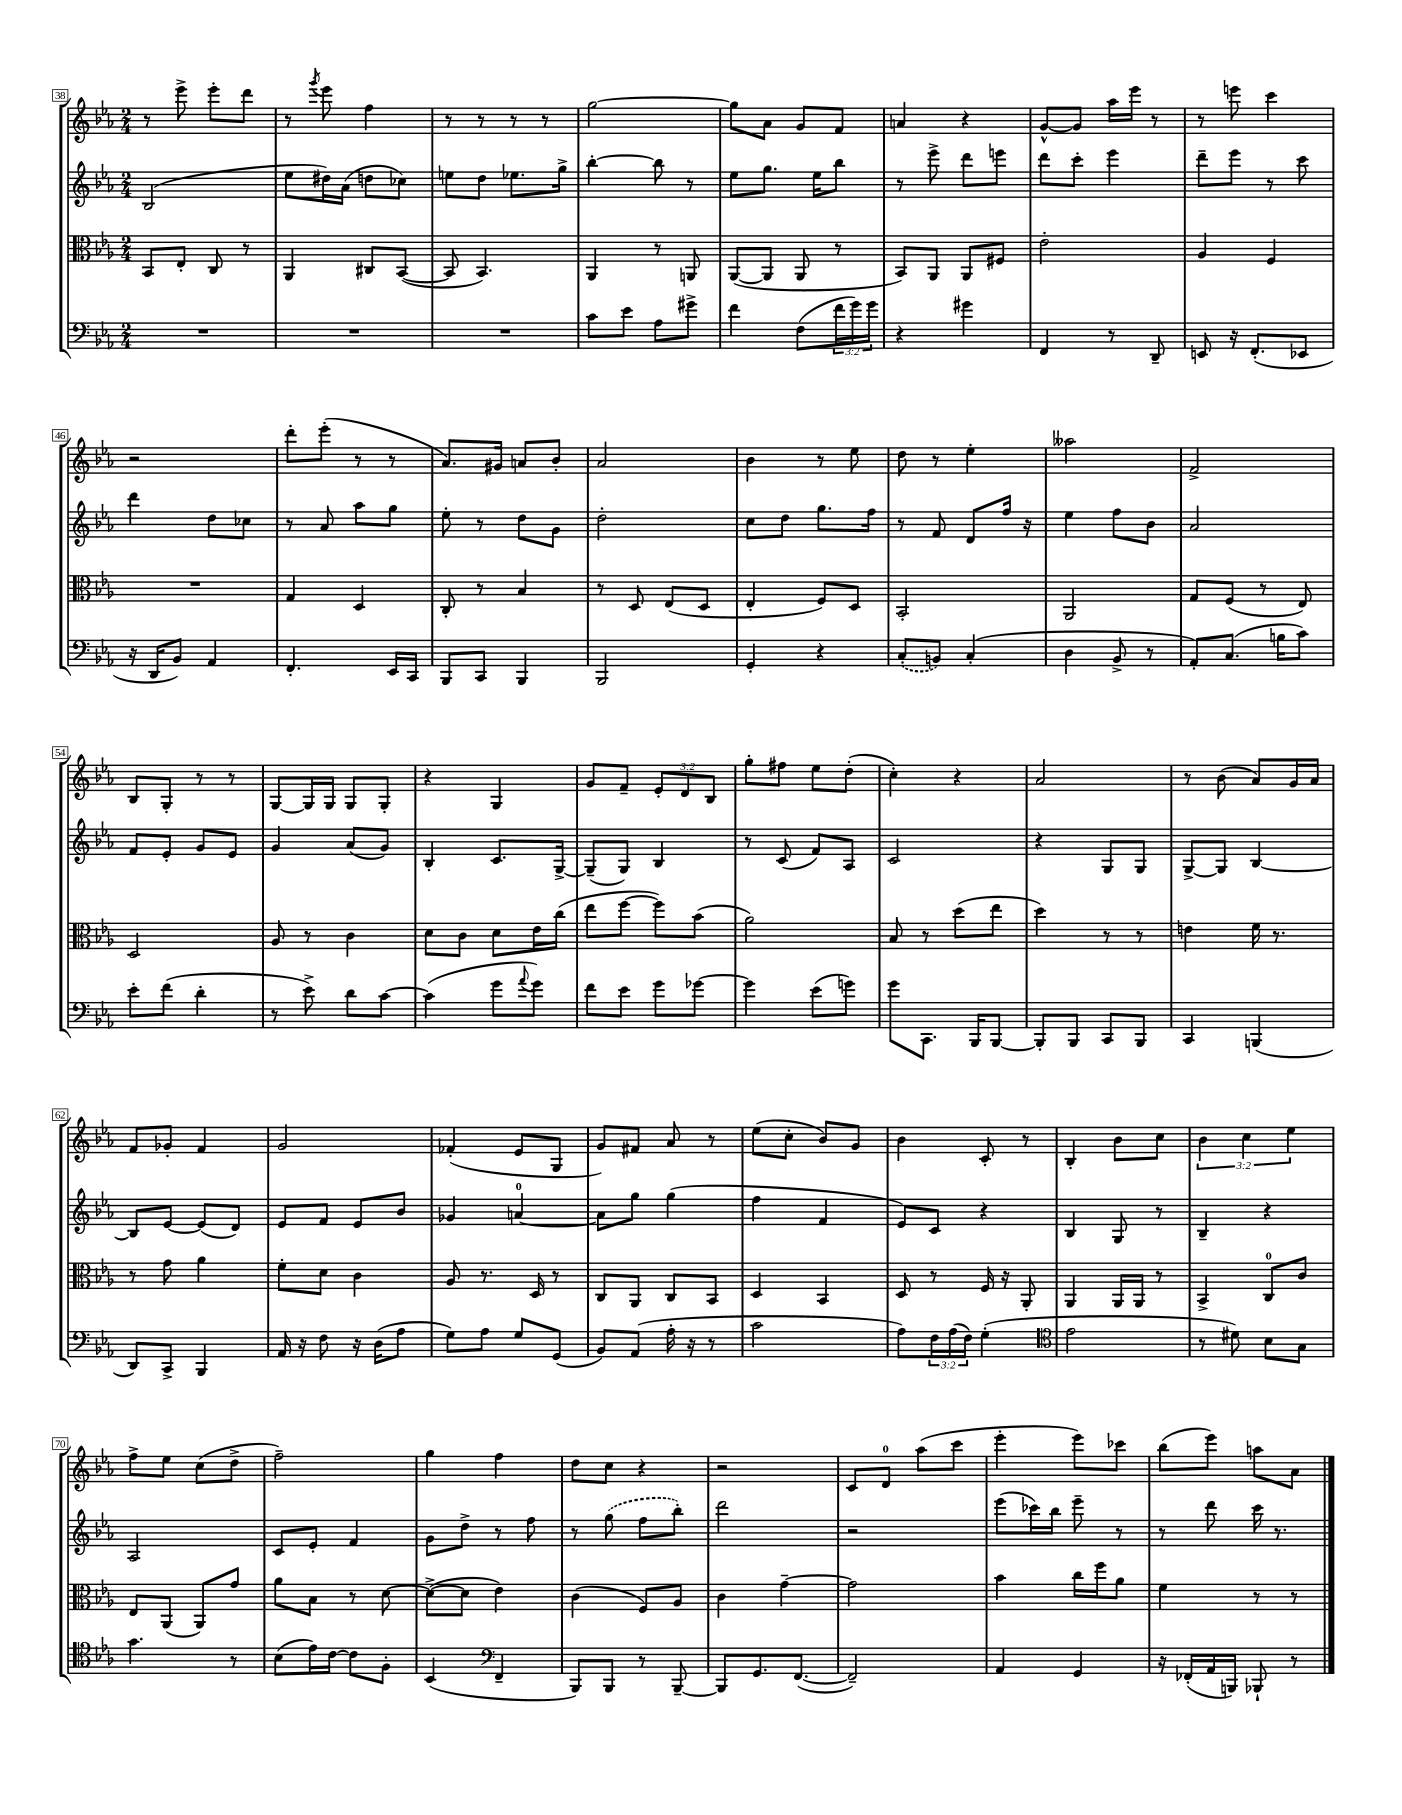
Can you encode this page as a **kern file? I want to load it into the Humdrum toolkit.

**kern	**kern	**kern	**kern
*staff4	*staff3	*staff2	*staff1
*clefF4	*clefC3	*clefG2	*clefG2
*k[b-e-a-]	*k[b-e-a-]	*k[b-e-a-]	*k[b-e-a-]
*M2/4	*M2/4	*M2/4	*M2/4
2r	8BB-	(2B-	8r
.	8E-'	.	8eee-^
.	8C	.	8eee-'
.	8r	.	8ddd
=	=	=	=
2r	4AA-	8ee-	8r
.	.	.	8qggg
.	.	16dd#)	8eee-
.	.	(16a-	.
.	8C#	8dd	4ff
.	([8BB-	8cc-)	.
=	=	=	=
2r	8BB-]	8ee	8r
.	4.BB-)	8dd	8r
.	.	8.ee-	8r
.	.	.	8r
.	.	16gg^	.
=	=	=	=
8c	4AA-	[4bb-'	[2gg
8e-	.	.	.
8A-	8r	8bb-]	.
8g#^	8AA	8r	.
=	=	=	=
4f	([8AA-	8ee-	8gg]
.	8AA-]	8.gg	8a-
(8F	8AA-	.	8g
.	.	16ee-	.
24f	8r	8bb-	8f
24g)	.	.	.
24g	.	.	.
=	=	=	=
4r	8BB-)	8r	4a
.	8AA-	8eee-^	.
4g#	8AA-	8ddd	4r
.	8F#	8eee	.
=	=	=	=
4FF	2e-'	8ddd	[8g^^
.	.	8ccc'	8g]
8r	.	4eee-	16aa-
.	.	.	16eee-
8DD~	.	.	8r
=	=	=	=
8EE	4A-	8ddd~	8r
16r	.	8eee-	8eee
(8.FF'	.	.	.
.	4F	8r	4ccc
8EE-	.	8ccc	.
=	=	=	=
16r	2r	4ddd	2r
16DD	.	.	.
8BB-)	.	.	.
4AA-	.	8dd	.
.	.	8cc-	.
=	=	=	=
4.FF'	4G	8r	8ddd'
.	.	8a-	(8eee-'
.	4D	8aa-	8r
16EE-	.	8gg	8r
16CC	.	.	.
=	=	=	=
8BBB-	8C'	8ee-'	8.a-)
8CC	8r	8r	.
.	.	.	16g#
4BBB-	4B-	8dd	8a
.	.	8g	8b-'
=	=	=	=
2BBB-	8r	2dd'	2a-
.	8D	.	.
.	(8E-	.	.
.	8D	.	.
=	=	=	=
4GG'	4E-'	8cc	4b-
.	.	8dd	.
4r	8F)	8.gg	8r
.	8D	.	8ee-
.	.	16ff	.
=	=	=	=
(8C'	2BB-'	8r	8dd
8BB)	.	8f	8r
(4C'	.	8d	4ee-'
.	.	16ff	.
.	.	16r	.
=	=	=	=
4D	2AA-	4ee-	2aa--
8BB-^	.	8ff	.
8r	.	8b-	.
=	=	=	=
8AA-')	8G	2a-	2f^
(8.C	(8F	.	.
.	8r	.	.
16B	.	.	.
8c)	8E-)	.	.
=	=	=	=
8e-'	2D	8f	8B-
(8f	.	8e-'	8G'
4d'	.	8g	8r
.	.	8e-	8r
=	=	=	=
8r	8A-	4g	[8G
8e-^)	8r	.	16G]
.	.	.	16G
8d	4c	(8a-	8G
[8c	.	8g)	8G'
=	=	=	=
(4c]	8d	4B-'	4r
.	8c	.	.
8g	8d	8.c	4G
8qqa-	.	.	.
8g)	16e-	.	.
.	(16cc	[16G^	.
=	=	=	=
8f	8ee-	(8G~]	8g
8e-	[8ff	8G)	8f~
8g	8ff])	4B-	12e-'
.	.	.	12d
[8g-	(8b-	.	.
.	.	.	12B-
=	=	=	=
4g-]	2a-)	8r	8gg'
.	.	(8c	8ff#
(8e-	.	8f)	8ee-
8g)	.	8A-	(8dd'
=	=	=	=
8g	8B-	2c	4cc')
8.CC	8r	.	.
.	(8dd	.	4r
16BBB-	.	.	.
[8BBB-	8ee-	.	.
=	=	=	=
8BBB-']	4dd)	4r	2a-
8BBB-	.	.	.
8CC	8r	8G	.
8BBB-	8r	8G	.
=	=	=	=
4CC	4e	[8G^	8r
.	.	8G]	(8b-
(4BBB	16f	[4B-	8a-)
.	8.r	.	.
.	.	.	16g
.	.	.	16a-
=	=	=	=
8DD)	8r	8B-]	8f
8CC^	8g	[8e-	8g-'
4BBB-	4a-	(8e-]	4f
.	.	8d)	.
=	=	=	=
16AA-	8f'	8e-	2g
16r	.	.	.
8F	8d	8f	.
16r	4c	8e-	.
(16D	.	.	.
8A-	.	8b-	.
=	=	=	=
8G)	8A-	4g-	(4f-'
8A-	8.r	.	.
8G	.	[4a	8e-
.	16D	.	.
(8GG	8r	.	8G
=	=	=	=
8BB-)	8C	8a]	8g)
(8AA-	8AA-	8gg	8f#
16A-'	8C	(4gg	8a-
16r	.	.	.
8r	8BB-	.	8r
=	=	=	=
2c	4D	4ff	(8ee-
.	.	.	8cc'
.	4BB-	4f	8b-)
.	.	.	8g
=	=	=	=
8A-)	8D	8e-)	4b-
24F	8r	8c	.
(24A-	.	.	.
24F)	.	.	.
(4G'	16F	4r	8c'
.	16r	.	.
.	8AA-'	.	8r
=	=	=	=
*clefC4	*	*	*
2e-	4AA-	4B-	4B-'
.	16AA-	8G	8b-
.	16AA-	.	.
.	8r	8r	8cc
=	=	=	=
8r	4BB-^	4B-~	6b-
8d#)	.	.	.
.	.	.	6cc
8B-	8C	4r	.
.	.	.	6ee-
8G	8c	.	.
=	=	=	=
4.g	8E-	2A-	8ff^
.	(8AA-	.	8ee-
.	8AA-)	.	(8cc
8r	8g	.	8dd^
=	=	=	=
(8B-	8a-	8c	2ff~)
16e-)	8B-	8e-'	.
[16c	.	.	.
8c]	8r	4f	.
8F'	[8d	.	.
=	=	=	=
(4BB-	(8d^_	8g	4gg
.	8d]	8dd^	.
*clefF4	*	*	*
4FF~	4e-)	8r	4ff
.	.	8ff	.
=	=	=	=
8BBB-)	(4c	8r	8dd
8BBB-	.	(8gg	8cc
8r	8F)	8ff	4r
[8BBB-~	8A-	8bb-')	.
=	=	=	=
8BBB-]	4c	2ddd	2r
8.GG	.	.	.
.	[4g~	.	.
([8.FF	.	.	.
=	=	=	=
2FF~])	2g]	2r	8c
.	.	.	8d
.	.	.	(8aa-
.	.	.	8ccc
=	=	=	=
4AA-	4b-	(8eee-	4eee-'
.	.	16ccc-)	.
.	.	16bb-	.
4GG	16cc	8eee-~	8eee-)
.	16ff	.	.
.	8a-	8r	8ccc-
=	=	=	=
16r	4f	8r	(8bb-
(16FF-'	.	.	.
16AA-	.	8ddd	8eee-)
16BBB)	.	.	.
8BBB-`	8r	16ccc	8aa
.	.	8.r	.
8r	8r	.	8a-
==	==	==	==
*-	*-	*-	*-
